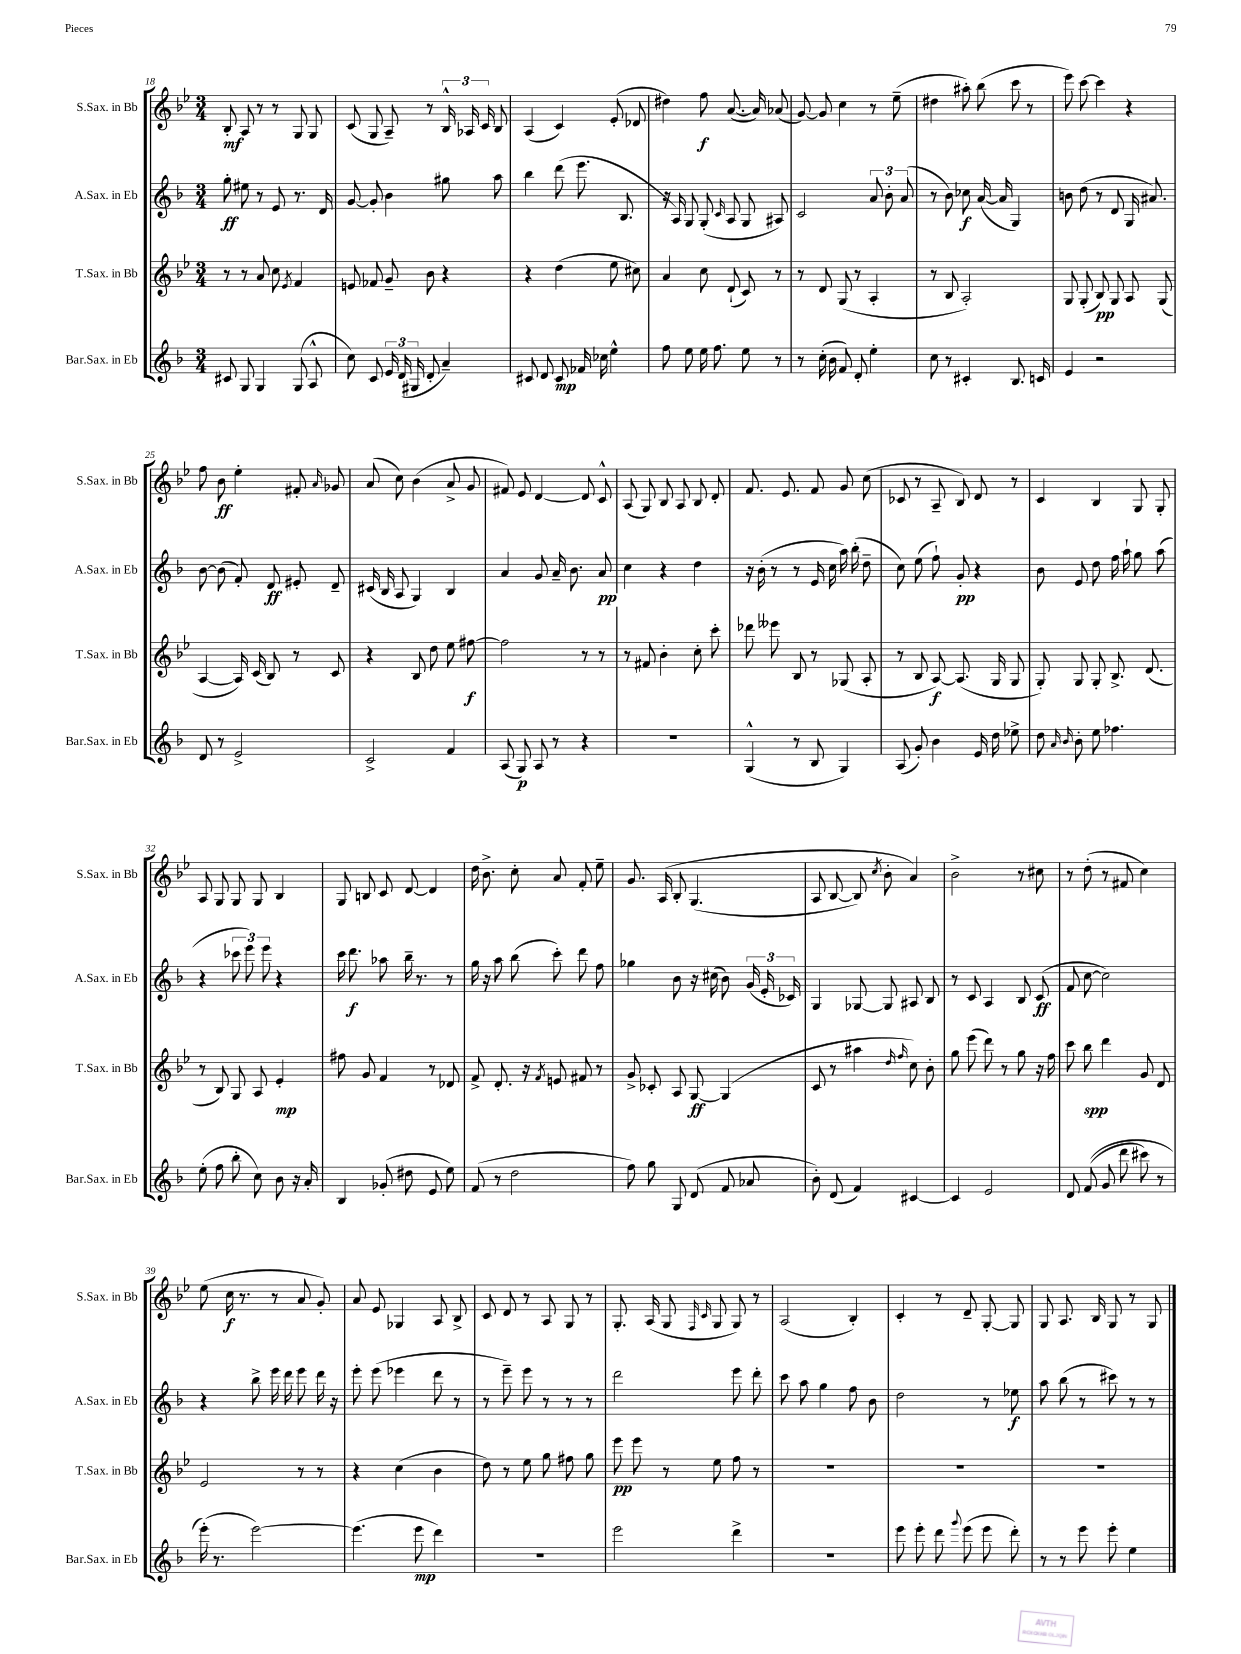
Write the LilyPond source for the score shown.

<<
\new StaffGroup <<
\new Staff = "s0" \with { instrumentName = "S.Sax. in Bb" shortInstrumentName = "S.Sax. in Bb" } {
    \clef treble \key bes \major \numericTimeSignature \time 3/4
    \autoBeamOff bes8-.\mf a8 r8 r8 g8 g8 |
    c'8( g8 a8--) r8 \tuplet 3/2 { bes16-^ aes16 c'16 } bes8 |
    a4( c'4) ees'8-.( des'8 |
    dis''4) f''8\f a'8.~( a'16) aes'8( |
    g'8~) g'8 c''4 r8 ees''8--( |
    dis''4 ais''8-.) bes''8( c'''8 r8 |
    ees'''8) c'''8~ c'''4 r4 |
    f''8 bes'8\ff ees''4-. fis'8-. \grace { a'16 } ges'8 |
    a'8( c''8) bes'4( a'8-> g'8 |
    fis'8) ees'8 d'4~ d'8 c'8-^ |
    a8( g8) bes8 a8 bes8 d'8-. |
    f'8. ees'8. f'8 g'8 c''8( |
    ces'8 r8 a8-- bes8) d'8 r8 |
    c'4 bes4 g8 g8-. |
    a8 g8 g8 g8 bes4 |
    g8 b8 c'8 d'8~ d'4 |
    d''16 bes'8.-> c''8-. a'8 f'8-. ees''8-- |
    g'8. a16\( bes8-. g4.( |
    a8 bes8~ bes8) \acciaccatura { c''8 } bes'8-. a'4\) |
    bes'2-> r8 cis''8 |
    r8 d''8-.( r8 fis'8 c''4) |
    ees''8( c''16\f r8. r8 a'8 g'8-.) |
    a'8 ees'8 ges4 a8 bes8-> |
    c'8 d'8 r8 a8 g8 r8 |
    g8.-. a16( g8 \grace { f16 c'16 } g8 g8) r8 |
    a2( bes4-.) |
    c'4-. r8 d'8-- g8~-. g8 |
    g8 a8. bes16 g8 r8 g8 \bar "|." |
}
\new Staff = "s1" \with { instrumentName = "A.Sax. in Eb" shortInstrumentName = "A.Sax. in Eb" } {
    \clef treble \key f \major \numericTimeSignature \time 3/4
    \autoBeamOff g''8-.\ff eis''8 r8 e'8 r8. d'16 |
    g'8~ g'8-. bes'4 gis''8 a''8 |
    bes''4 d'''8( e'''8. bes8. |
    r16 a16) g8 g8-.( \grace { c'16 } a8 g8 ais8) |
    c'2 \tuplet 3/2 { a'8 bes'8-. a'8( } |
    r8 bes'8) ces''8\f a'16~( a'16 g4) |
    b'8 d''8( r8 d'8 g16 ais'8.) |
    bes'8~ bes'8( f'8-.) d'8\ff eis'8-. d'8-- |
    cis'16( bes16 a8 g4) bes4 |
    a'4 g'8 a'16-- bes'8. a'8\pp |
    c''4 r4 d''4 |
    r16 bes'16-.( r8 r8 e'16 c''16 a''16) bes''16-.( d''8-- |
    c''8) e''8( f''8-!) g'8-.\pp r4 |
    bes'8 e'8 d''8 f''16 a''16-! g''8 a''8( |
    r4 \tuplet 3/2 { ces'''8 e'''8) e'''8 } r4 |
    c'''16 d'''8.\f aes''8 bes''16-- r8. r8 |
    g''16 r16 a''8 bes''8( c'''8-.) d'''8 f''8 |
    ges''4 bes'8 r16 cis''16( bes'8) \tuplet 3/2 { g'16( e'16-. ces'16) } |
    g4 ges8~ ges8 ais8 bes8 |
    r8 c'8 a4 bes8 c'8\ff( |
    f'8 c''8~ c''2) |
    r4 bes''8-> e'''16 d'''16 e'''8 d'''16 r16 |
    e'''8-. e'''8( ees'''4 d'''8 r8 |
    r8 e'''8--) e'''8 r8 r8 r8 |
    d'''2 e'''8 d'''8-. |
    c'''8 a''8 g''4 f''8 bes'8 |
    d''2 r8 ees''8\f |
    a''8 bes''8( r8 cis'''8) r8 r8 \bar "|." |
}
\new Staff = "s2" \with { instrumentName = "T.Sax. in Bb" shortInstrumentName = "T.Sax. in Bb" } {
    \clef treble \key bes \major \numericTimeSignature \time 3/4
    \autoBeamOff r8 r8 a'8 c''8 \acciaccatura { ees'8 } f'4 |
    e'8 fes'8 g'8-- bes'8 r4 |
    r4 d''4( ees''8 cis''8) |
    a'4 c''8 d'8-!( c'8) r8 |
    r8 d'8 g8( r8 a4-. |
    r8 bes8 a2-.) |
    g8 g8-.( bes8\pp) g8 a8 g8( |
    a4~ a16) c'16( bes8) r8 c'8 |
    r4 bes8 d''8 ees''8 fis''8~\f |
    fis''2 r8 r8 |
    r8 fis'8 bes'4-. c''8-. c'''8-. |
    des'''8 eeses'''8 bes8 r8 ges8( a8-. |
    r8 bes8 a8~\f) a8.( g16 g8 |
    g8-.) g8 g8-. bes8.-> d'8.( |
    r8 bes8) g8 a8 ees'4-.\mp |
    fis''8 g'8 f'4 r8 des'8 |
    f'8-> d'8.-. r16 \acciaccatura { f'8 } e'8 fis'8 r8 |
    g'8-> ces'8-. a8 g8~\ff g4( |
    c'8 r8 ais''4 \grace { d''16 f''16 } c''8) bes'8-. |
    g''8 ees'''8( d'''8) r8 g''8 r16 f''16 |
    c'''8 bes''8\spp d'''4 g'8 d'8 |
    ees'2 r8 r8 |
    r4 c''4( bes'4 |
    d''8) r8 ees''8 g''8 fis''8 g''8 |
    ees'''8\pp ees'''8 r8 ees''8 f''8 r8 |
    R2. |
    R2. |
    R2. \bar "|." |
}
\new Staff = "s3" \with { instrumentName = "Bar.Sax. in Eb" shortInstrumentName = "Bar.Sax. in Eb" } {
    \clef treble \key f \major \numericTimeSignature \time 3/4
    \autoBeamOff cis'8 g8 g4 g8( a8-^ |
    c''8) c'8 \tuplet 3/2 { e'16 d'16( gis16 } d'8-. a'4--) |
    cis'8 d'8 cis'8\mp fes'16 ces''16 e''4-^ |
    f''8 e''8 e''16 f''8. e''8 r8 |
    r8 c''16-.( bes'16 f'8) d'8-. e''4-. |
    c''8 r8 cis'4-. bes8. c'16 |
    e'4 r2 |
    d'8 r8 e'2-> |
    c'2-> f'4 |
    a8( g8\p) a8 r8 r4 |
    R2. |
    g4-^( r8 bes8 g4) |
    a8( g'8-.) bes'4 e'16 d''16 ees''8-> |
    d''8 \grace { a'16 bes'16 } bes'8-. e''8 fes''4. |
    e''8-.( f''8 bes''8-. c''8) bes'8 r16 a'16-. |
    bes4 ges'8-.( dis''8 e'8 e''8) |
    f'8( r8 d''2 |
    f''8) g''8 g8 d'8( f'8 aes'8 |
    bes'8-.) d'8( f'4) cis'4~ |
    cis'4 e'2 |
    d'8 f'8(\( g'8 d'''8 cis'''8) r8 |
    e'''16-.(\) r8. e'''2~) |
    e'''4.( e'''8\mp d'''4) |
    R2. |
    e'''2 d'''4-> |
    R2. |
    e'''8 e'''8-. d'''8 \appoggiatura { g'''8 } e'''8( e'''8 d'''8-.) |
    r8 r8 e'''8 e'''8-. e''4 \bar "|." |
}
>>
>>
\layout { \context { \Score currentBarNumber = #18 } }
